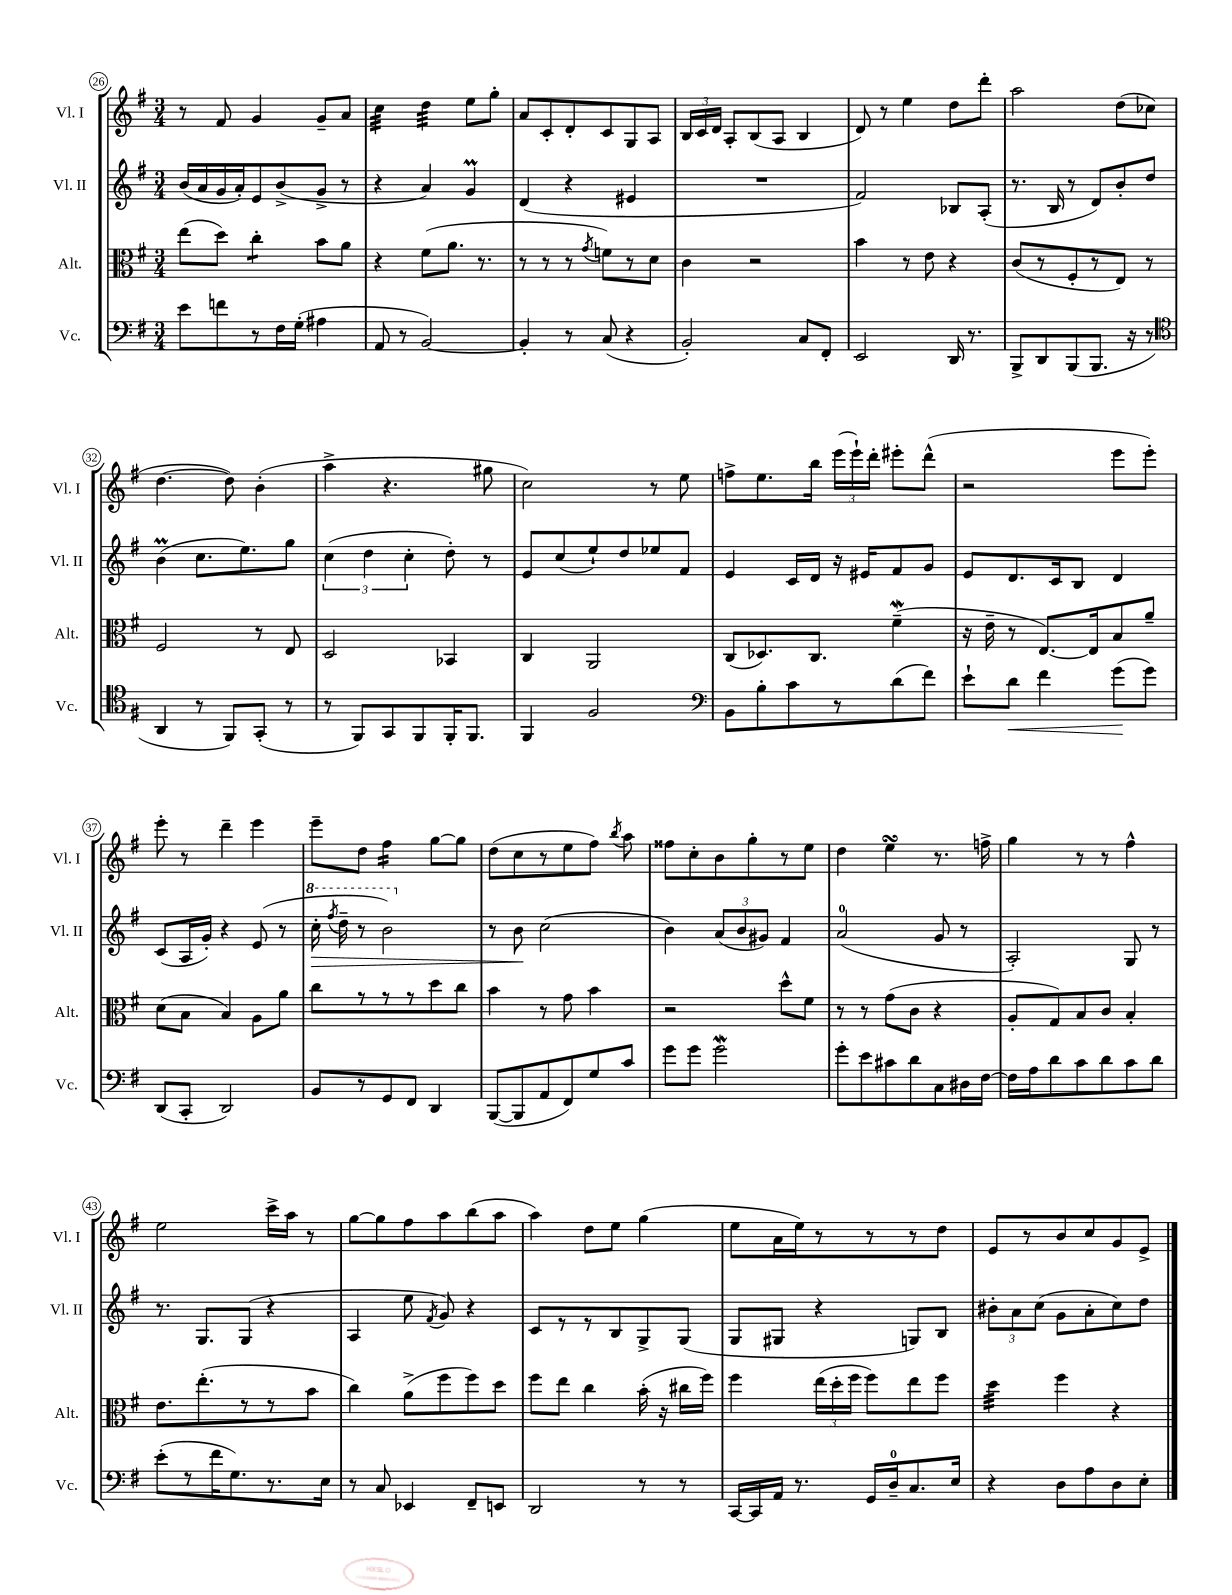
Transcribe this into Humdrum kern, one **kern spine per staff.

**kern	**kern	**kern	**kern
*staff4	*staff3	*staff2	*staff1
*clefF4	*clefC3	*clefG2	*clefG2
*k[f#]	*k[f#]	*k[f#]	*k[f#]
*M3/4	*M3/4	*M3/4	*M3/4
8e\L	(8ee\L	(16b/LL	8r
.	.	16a/	.
8f\	8dd\J)	16g/	8f#/
.	.	16a'/J)	.
8r	4cc'\	8e/	4g/
16F#\L	.	(8b^/	.
(16G'\JJ	.	.	.
4A#\	8b\L	8g^/J	8g~/L
.	8a\J	8r	8a/J
=	=	=	=
8AA/	4r	4r	4cc\
8r	.	.	.
[2BB/)	(8f#\L	4a/)	4dd\
.	8.a\J	.	.
.	.	4g/	8ee\L
.	8.r	.	.
.	.	.	8gg'\J
=	=	=	=
4BB'/]	8r	(4d/	8a/L
.	8r	.	8c'/
8r	8r	4r	8d'/
.	8qg/	.	.
(8C/	8f\L)	.	8c/
4r	8r	4e#/	8G/
.	8d\J	.	8A/J
=	=	=	=
2BB'/)	4c\	2.r	24B/LL
.	.	.	24c/
.	.	.	24d/JJ
.	.	.	8A'/L
.	2r	.	(8B/
.	.	.	8A/J
8C/L	.	.	4B/
8FF#'/J	.	.	.
=	=	=	=
2EE/	4b\	2f#/)	8d/)
.	.	.	8r
.	8r	.	4ee\
.	8e\	.	.
16DD/	4r	8B-/L	8dd\L
8.r	.	.	.
.	.	(8A'/J	8ddd'\J
=	=	=	=
8BBB^/L	(8c/L	8.r	2aa\
8DD/	8r	.	.
.	.	16B/	.
(8BBB/	8F#'/	8r	.
8.BBB/J	8r	8d/L)	.
.	8E/J)	8b'/	(8dd\L
16r	.	.	.
8r	8r	8dd/J	8cc-\J
=	=	=	=
*clefC4	*	*	*
4AA/	2F#/	(4b\	[4.dd\
8r	.	8.cc\L	.
8FF#/L)	.	.	8dd\])
.	.	8.ee\)	.
(8GG'/J	8r	.	(4b'\
8r	8E/	8gg\J	.
=	=	=	=
8r	2D/	(6cc\	4aa^\
8FF#/L)	.	.	.
.	.	6dd\	.
8GG/	.	.	4.r
.	.	6cc'\	.
8FF#/	.	.	.
16FF#'/K	4BB-/	8dd'\)	.
8.FF#/J	.	.	.
.	.	8r	8gg#\
=	=	=	=
4FF#/	4C/	8e/L	2cc\)
.	.	(8cc/	.
2F#/	2AA/	8ee`/)	.
.	.	8dd/	.
.	.	8ee-/	8r
.	.	8f#/J	8ee\
=	=	=	=
*clefF4	*	*	*
8BB\L	(8C/L	4e/	8ff^\L
8B'\	8.D-/)	.	8.ee\
8c\	.	16c/LL	.
.	8.C/J	16d/JJ	16bb\Jk
8r	.	16r	(24eee\LL
.	.	.	24eee`\)
.	.	16e#/LK	.
.	.	.	24ddd'\JJ
(8d\	(4f#~\	8f#/	8eee#'\L
8f#\J)	.	8g/J	(8ddd^^\J
=	=	=	=
8e`\L	16r	8e/L	2r
.	16e~\	.	.
8d\J	8r	8.d/	.
4f#\	[8.E/L)	.	.
.	.	16c/k	.
.	.	8B/J	.
.	16E/]k	.	.
(8g\L	8B/	4d/	8eee\L
8g\J)	8a~/J	.	8eee'\J)
=	=	=	=
(8DD/L	(8d\L	(8c/L	8eee'\
8CC'/J	8B\J	16A/L	8r
.	.	16g'/JJ)	.
2DD/)	4B/)	4r	4ddd~\
.	8A\L	(8e/	4eee\
.	8a\J	8r	.
=	=	=	=
8BB/L	8cc\L	16ccc'\	8eee~\L
.	.	8qfff#/	.
.	.	16ddd~\	.
8r	8r	8r	8dd\J
8GG/	8r	2bb\)	4ff#\
8FF#/J	8r	.	.
4DD/	8dd\	.	[8gg\L
.	8cc\J	.	8gg\]J
=	=	=	=
([8BBB/L	4b\	8r	(8dd\L
8BBB/]	.	8b\	8cc\
8AA/	8r	(2cc\	8r
8FF#/)	8g\	.	8ee\
8G/	4b\	.	8ff#\J)
.	.	.	8qbb/
8c/J	.	.	8aa\
=	=	=	=
8g\L	2r	4b\)	8ff##\L
8g\J	.	.	8cc'\
2g\	.	(12a/L	8b\
.	.	12b/	.
.	.	.	8gg'\
.	.	12g#/J)	.
.	8dd^^\L	4f#/	8r
.	8f#\J	.	8ee\J
=	=	=	=
8g'\L	8r	(2a/	4dd\
8e\	8r	.	.
8c#\	(8g\L	.	4ee\
8d\	8c\J	.	.
8C\	4r	8g/	8.r
16D#\L	.	8r	.
[16F#\JJ	.	.	16ff^\
=	=	=	=
16F#\]LL	8A'/L	2A'/)	4gg\
16A\J	.	.	.
8d\	8G/)	.	.
8c\	8B/	.	8r
8d\	8c/J	.	8r
8c\	4B'/	8G/	4ff#^^\
8d\J	.	8r	.
=	=	=	=
(8e'\L	8.e\L	8.r	2ee\
8r	.	.	.
.	(8.ee'\	8.G/L	.
16f#\K	.	.	.
8.G\)	.	.	.
.	8r	(8G/J	.
8.r	8r	4r	16ccc^\LL
.	.	.	16aa\JJ
.	8b\J	.	8r
16E\Jk	.	.	.
=	=	=	=
8r	4cc\)	4A/	[8gg\L
8C/	.	.	8gg\]
4EE-/	(8a^\L	8ee\	8ff#\
.	.	8qf#/	.
.	8ff#\	8g/)	8aa\
8FF#~/L	8ff#\)	4r	(8bb\
8EE/J	8dd\J	.	8aa\J
=	=	=	=
2DD/	8ff#\L	8c/L	4aa\)
.	8ee\J	8r	.
.	4cc\	8r	8dd\L
.	.	8B/	8ee\J
8r	(16b'\	8G^/	(4gg\
.	16r	.	.
8r	16cc#\LL	(8G/J	.
.	16ff#\JJ)	.	.
=	=	=	=
[16CC/LL	4ff#\	8G/L	8ee\L
16CC/]	.	.	.
16AA/JJ	.	8G#/J	16a\L
8.r	.	.	16ee\J)
.	(24ee\LL	4r	8r
.	24dd'\	.	.
.	24ff#\JJ	.	.
16GG/LL	8ff#\L)	.	8r
16D~/J	.	.	.
8.C/	8ee\	8G/L)	8r
.	8ff#\J	8B/J	8dd\J
16E/Jk	.	.	.
=	=	=	=
4r	4dd\	12b#'\L	8e/L
.	.	12a\	.
.	.	.	8r
.	.	(12cc\J	.
8D\L	4ff#\	8g\L	8b/
8A\	.	8a'\	8cc/
8D\	4r	8cc\)	8g/
8E'\J	.	8dd\J	8e^/J
==	==	==	==
*-	*-	*-	*-
